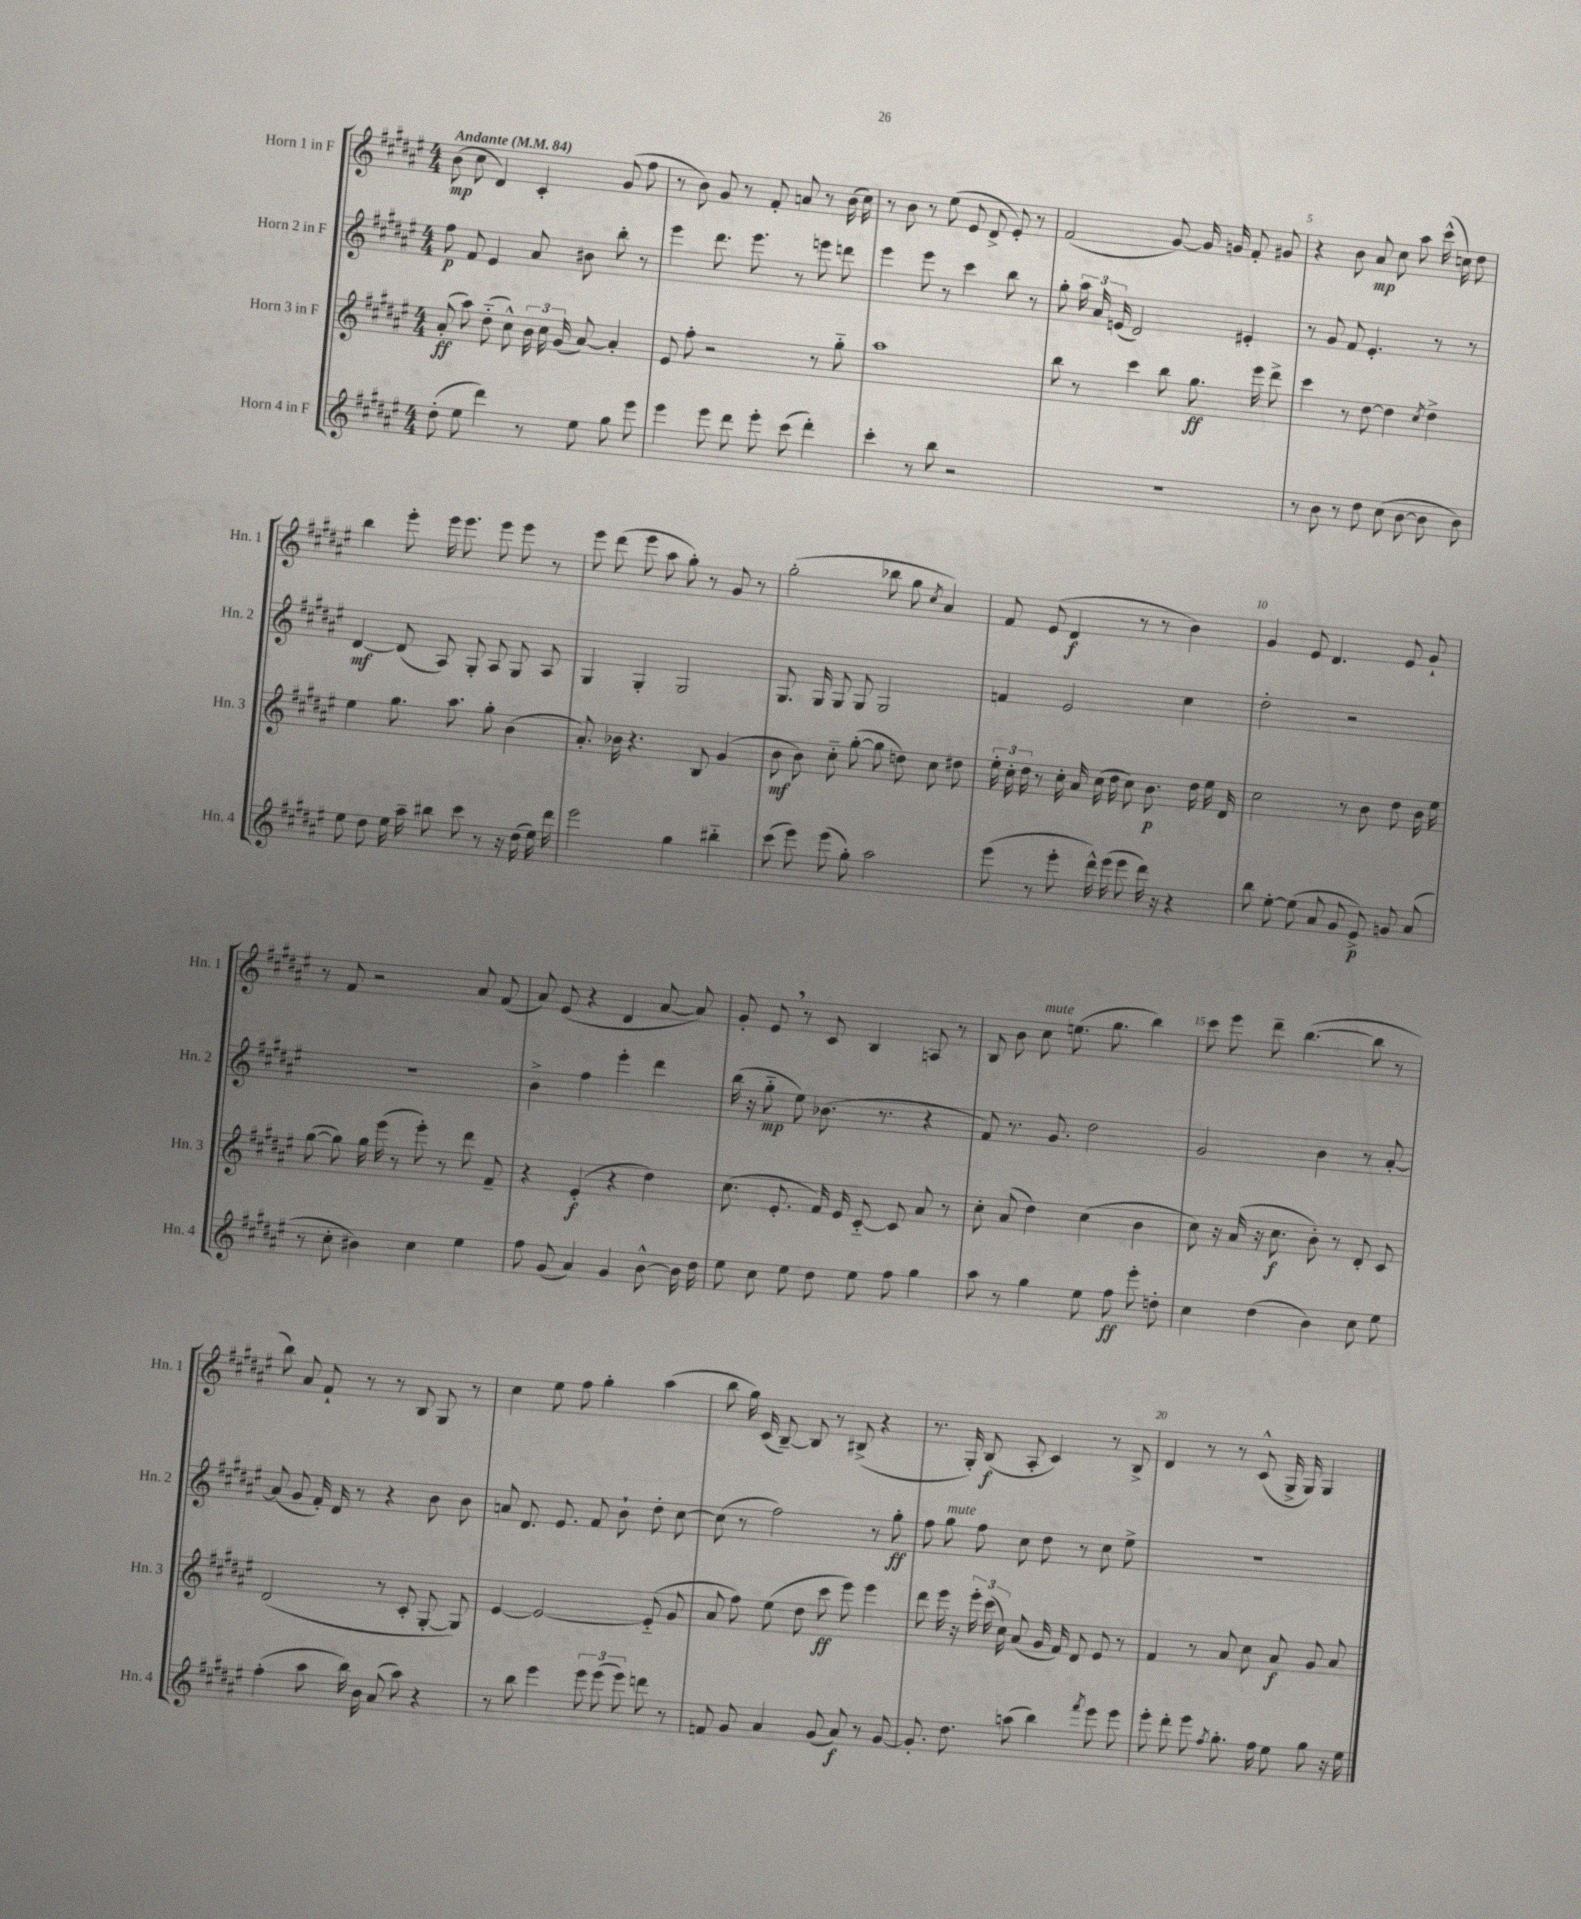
<<
\new StaffGroup <<
\new Staff = "s0" \with { instrumentName = "Horn 1 in F" shortInstrumentName = "Hn. 1" } {
    \clef treble \key fis \major \numericTimeSignature \time 4/4 \tempo "Andante" 4 = 84
    \autoBeamOff b'8\mp( cis''8 dis'4) cis'4-. gis'8( fis''8 |
    r8 b'8) gis'8 r8 fis'8-. a'8 r8 b'16( cis''16) |
    r8 b'8 r8 eis''8( eis'8 dis'8-> eis'8-.) r8 |
    fis'2( gis'8~) gis'16 g'16 fis'8-. gis'8 |
    r4 b'8 ais'8\mp cis''8 ais''8 cis'''16-^( c''16) dis''8 |
    b''4 eis'''8-. eis'''16 eis'''8. eis'''8 eis'''8 r8 |
    eis'''8 dis'''8( eis'''8 ais''8 gis''8-.) r8 gis'8 r8 |
    gis''2-.( bes''8 gis''8 \acciaccatura { cis''8 } ais'4) |
    fis'8 eis'8( dis'4\f r8 r8 b'4) |
    gis'4 eis'8 dis'4. eis'8 gis'8-! |
    r8 fis'8 r2 ais'8 fis'8( |
    ais'8) eis'8( r4 dis'4 ais'8~ ais'8) |
    gis'8-. eis'8 \breathe r8 cis'8 b4 a8 r8 |
    b8 b'8 cis''8^\markup { \italic "mute" } e''8.( gis''8. b''4) |
    cis'''8 eis'''8 dis'''8-- b''4.~( b''8 r8 |
    b''8) ais'8 fis'8-! r8 r8 b8 gis8 r8 |
    cis''4 eis''8 fis''8 gis''4-. ais''4( |
    b''8 gis''16) cis'16( b8~--) b8 r8 bis8->( r4 |
    r8. gis16-.) b8\f( ais8-. cis'4) r8 b8-> |
    dis'4 r8 r8 cis'8-^( gis16-> gis16) gis4 \bar "|." |
}
\new Staff = "s1" \with { instrumentName = "Horn 2 in F" shortInstrumentName = "Hn. 2" } {
    \clef treble \key fis \major \numericTimeSignature \time 4/4
    \autoBeamOff fis''8\p fis'8 eis'4 ais'8 bis'8 b''8-. r8 |
    eis'''4 dis'''8. eis'''8. r8 e'''8 d'''8 |
    eis'''4 eis'''8 r8 cis'''4 b''8 r8 |
    gis''8-. \tuplet 3/2 { ais''16 ais'16 e'16( } dis'2) eis'4-. |
    r8 gis'8 fis'8 eis'4.-. r8 r8 |
    dis'4~\mf dis'8( ais8) gis8-. ais8 gis8 ais8 |
    gis4 gis4-. gis2 |
    gis8. gis16 gis8 gis8 gis2 |
    f'4 eis'2 cis''4 |
    dis''2-. r2 |
    R1 |
    b'4-> fis''4 eis'''4-. dis'''4 |
    b''16( r16 gis''8-_\mp eis''8) bes'8.( r8. r4 |
    fis'8) r8. gis'8. dis''2 |
    gis'2 b'4 r8 ais'8~-. |
    ais'8( gis'8 fis'16-.) dis'16 r8 r4 b'8 b'8 |
    a'8 dis'8. eis'8. fis'8 b'8-! dis''8-. cis''8~ |
    cis''8( r8 fis''2) r8 gis''8-.\ff |
    fis''8 gis''8^\markup { \italic "mute" } fis''8 cis''8 dis''8 r8 cis''8 eis''8-> |
    R1 \bar "|." |
}
\new Staff = "s2" \with { instrumentName = "Horn 3 in F" shortInstrumentName = "Hn. 3" } {
    \clef treble \key fis \major \numericTimeSignature \time 4/4
    \autoBeamOff ais'8-.\ff( ais''8) dis''8-_( cis''8-^) \tuplet 3/2 { b'16 cis''16 gis'16( } ais'8~) ais'4-. |
    eis'8 fis''8-. r2 r8 gis''8-_ |
    ais''1 |
    b''8 r8 cis'''4 b''8 gis''8.\ff eis'''16 dis'''8-> |
    cis'''4 r8 dis''8~ dis''4 \acciaccatura { cis''8 } dis''4-> |
    eis''4 gis''8. ais''8. gis''8-. b'4( |
    ais'8.-.) bes'16 r4. b8 gis'4( |
    b'8\mf b'8) cis''8-_ gis''8~-.( gis''8 d''8) cis''8 dis''8 |
    \tuplet 3/2 { eis''16-. cis''16-. dis''16 } r8 cis''16-. ais'16 cis''16( dis''16 cis''8) b'8.\p dis''16 eis''16 dis'16 |
    cis''2 r8 b'8 dis''8 b'16 eis''16 |
    gis''8~( gis''8) gis''16 eis'''16( r8 eis'''8-.) r8 dis'''8 fis'8-- |
    r4 eis'4-.\f( r4 dis''4) |
    cis''8.( eis'8.-. fis'16) eis'16 cis'8~-_ cis'8 ais'8 r8 |
    cis''8-. ais'8( dis''4) cis''4( b'4 |
    cis''8) r16 ais'16( r16 cis''8.\f b'8-.) r8 dis'8-. cis'8 |
    dis'2( r8 cis'8-. gis8~-. gis8) |
    eis'4~ eis'2~ eis'8-_( gis'8 |
    ais'8 fis''8) eis''8( dis''8 cis'''8\ff eis'''8) eis'''4 |
    dis'''8 eis'''16 r16 \tuplet 3/2 { eis'''16-. cis'''16( cis''16) } ais'8( gis'16 fis'16) dis'8 eis'8 r8 |
    fis'4 r8 ais'8 cis''8 ais'8\f gis'8 ais'8 \bar "|." |
}
\new Staff = "s3" \with { instrumentName = "Horn 4 in F" shortInstrumentName = "Hn. 4" } {
    \clef treble \key fis \major \numericTimeSignature \time 4/4
    \autoBeamOff dis''8-.( eis''8 dis'''4) r8 eis''8 gis''8 eis'''8 |
    eis'''4 eis'''8 dis'''8 eis'''8-. cis'''8( dis'''4-.) |
    cis'''4-. r8 b''8 r2 |
    R1 |
    r8 b'8 r8 dis''8 cis''8( b'8~ b'8 b'8) |
    eis''8 dis''8 eis''16 ais''16-- bis''8 cis'''8 r8 r16 dis''16( eis''16) dis'''16 |
    eis'''2 gis''4 bis''4-_ |
    cis'''8( eis'''8) eis'''8( gis''8-.) ais''2 |
    eis'''8( r8 eis'''8-. dis'''16-^) eis'''16( eis'''8 dis'''16) r16 r4 |
    b''8 eis''8~-. eis''8( ais'8 gis'8 eis'8->\p) g'8 ais'8( |
    r8 cis''8-. bis'4) cis''4 eis''4 |
    fis''8 gis'8( ais'4) gis'4 b'8~-^ b'16 dis''16 |
    eis''8 cis''8 eis''8 dis''8 eis''8 fis''8 gis''4 |
    ais''8 r8 gis''4 eis''8 fis''8\ff eis'''8-. d''8-. |
    cis''4 dis''4( b'4) cis''8 eis''8 |
    fis''4-.( ais''8 b''16) b'16 ais'8( ais''8) r4 |
    r8 b''8 eis'''4 \tuplet 3/2 { eis'''8 eis'''8( eis'''8) } d'''8 r8 |
    f'8 gis'8 ais'4 gis'8( ais'8\f) r8 gis'8~ |
    gis'8.-. dis''8. a''8( b''4) \acciaccatura { fis'''8 } eis'''8 eis'''8 |
    eis'''8-. dis'''8-. eis'''8 \acciaccatura { fis''8 } gis''8.-. fis''16 eis''8 gis''8 r16 eis''16 \bar "|." |
}
>>
>>
\layout { \context { \Score \override BarNumber.break-visibility = ##(#f #t #t) barNumberVisibility = #(every-nth-bar-number-visible 5) } }
